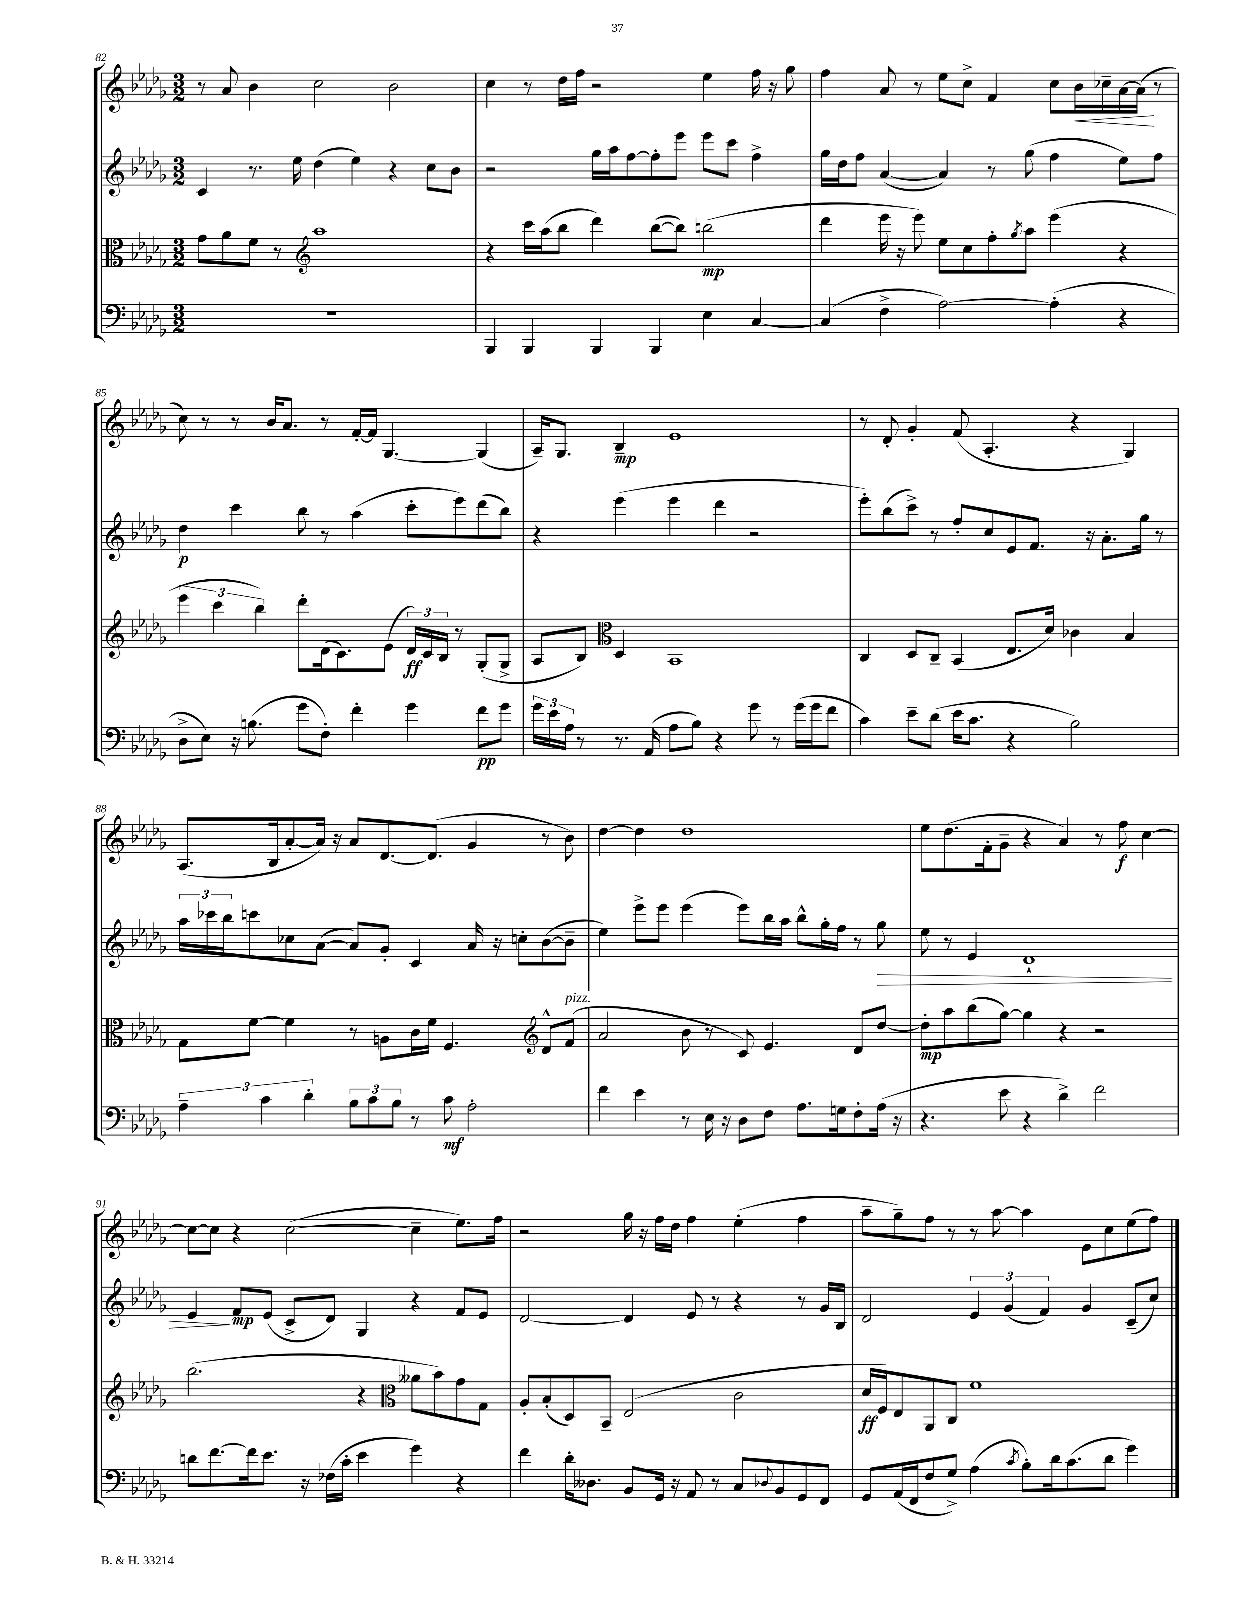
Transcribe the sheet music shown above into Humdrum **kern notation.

**kern	**dynam	**kern	**dynam	**kern	**dynam	**kern	**dynam
*part4	*part4	*part3	*part3	*part2	*part2	*part1	*part1
*staff4	*staff4	*staff3	*staff3	*staff2	*staff2	*staff1	*staff1
*clefF4	*	*clefC3	*	*clefG2	*	*clefG2	*
*k[b-e-a-d-g-]	*	*k[b-e-a-d-g-]	*	*k[b-e-a-d-g-]	*	*k[b-e-a-d-g-]	*
*M3/2	*	*M3/2	*	*M3/2	*	*M3/2	*
=82	=82	=82	=82	=82	=82	=82	=82
1.r	.	8g-\L	.	4c/	.	8r	.
.	.	8a-\	.	.	.	8a-/	.
.	.	8f\J	.	8.r	.	4b-\	.
.	.	8r	.	.	.	.	.
.	.	.	.	16ee-\	.	.	.
*	*	*clefG2	*	*	*	*	*
.	.	1aa-	.	(4dd-\	.	2cc\	.
.	.	.	.	4ee-\)	.	.	.
.	.	.	.	4r	.	2b-\	.
.	.	.	.	8cc\L	.	.	.
.	.	.	.	8b-\J	.	.	.
=83	=83	=83	=83	=83	=83	=83	=83
4BBB-/	.	4r	.	2r	.	4cc\	.
4BBB-/	.	16ccc\LL	.	.	.	8r	.
.	.	(16aa-\J	.	.	.	.	.
.	.	8bb-\J	.	.	.	16dd-\LL	.
.	.	.	.	.	.	16ff\JJ	.
4BBB-/	.	4ddd-\)	.	16gg-\LL	.	2r	.
.	.	.	.	16aa-\J	.	.	.
.	.	.	.	[8ff\	.	.	.
4BBB-/	.	([8bb-\L	.	8ff'\]	.	.	.
.	.	8bb-\J])	.	8eee-\J	.	.	.
4E-\	.	(2bbn\	mp	8eee-\L	.	4ee-\	.
.	.	.	.	8ccc\J	.	.	.
[4C/	.	.	.	4ff^\	.	16ff\	.
.	.	.	.	.	.	16r	.
.	.	.	.	.	.	8gg-\	.
=84	=84	=84	=84	=84	=84	=84	=84
(4C/]	.	4ddd-\	.	16gg-\LL	.	4ff\	.
.	.	.	.	16dd-\J	.	.	.
.	.	.	.	8ff\J	.	.	.
4F^\	.	16eee-\	.	([4a-/	.	8a-/	.
.	.	16r	.	.	.	.	.
.	.	8eee-\)	.	.	.	8r	.
[2A-\)	.	8ee-\L	.	4a-/])	.	8ee-\L	.
.	.	8cc\	.	.	.	8cc^\J	.
.	.	8ff'\	.	8r	.	4f/	.
.	.	8qgg-/	.	.	.	.	.
.	.	8aa-\J	.	(8gg-\	.	.	.
(4A-'\]	.	(4eee-\	.	4ff\	.	8cc\L	.
!	!	!	!	!	!	!	!LO:HP:b
.	.	.	.	.	.	16b-\L	<
.	.	.	.	.	.	16cc-X~\	.
4r	.	4r	.	8ee-\L)	.	[16a-\	.
.	.	.	.	.	.	(16a-\JJ]	.
.	.	.	.	8ff\J	.	8r	[
!!LO:LB:g=z
=85	=85	=85	=85	=85	=85	=85	=85
8D-^\L	.	6eee-\	.	4dd-\	p	8cc\)	.
8E-\J)	.	.	.	.	.	8r	.
.	.	6ccc\	.	.	.	.	.
16r	.	.	.	4ccc\	.	8r	.
(8.Bn\	.	.	.	.	.	.	.
.	.	6bb-\)	.	.	.	.	.
.	.	.	.	.	.	16b-/KL	.
.	.	.	.	.	.	8.a-/J	.
8g-\L	.	8ddd-'\L	.	8bb-\	.	.	.
8F'\J)	.	(16d-\k	.	8r	.	8r	.
.	.	8.c\)	.	.	.	.	.
4f'\	.	.	.	(4aa-\	.	[16f'/LL	.
.	.	.	.	.	.	16f/JJ]	.
.	.	(8e-\J	.	.	.	[4.G-/	.
4g-\	.	24d-/LL)	ff	8ccc'\L	.	.	.
.	.	24c/	.	.	.	.	.
.	.	24B-/JJ	.	.	.	.	.
.	.	8r	.	8eee-\)	.	.	.
8f\L	pp	(8G-'/L	.	(8ddd-\	.	(4G-/]	.
8g-\J	.	8G-^/J	.	8bb-\J)	.	.	.
=86	=86	=86	=86	=86	=86	=86	=86
24g-\LL	.	8A-/L	.	4r	.	16A-~/KL)	.
24e-\	.	.	.	.	.	.	.
.	.	.	.	.	.	8.G-/J	.
24A-\JJ	.	.	.	.	.	.	.
8r	.	8B-/J)	.	.	.	.	.
*	*	*clefC3	*	*	*	*	*
8.r	.	4D-/	.	(4eee-\	.	4B-~/	mp
(16AA-/	.	.	.	.	.	.	.
8A-\L	.	1BB-	.	4eee-\	.	1e-	.
8B-\J)	.	.	.	.	.	.	.
4r	.	.	.	4ddd-\	.	.	.
8g-\	.	.	.	2r	.	.	.
8r	.	.	.	.	.	.	.
(16g-\LL	.	.	.	.	.	.	.
16g-\J	.	.	.	.	.	.	.
8f\J	.	.	.	.	.	.	.
=87	=87	=87	=87	=87	=87	=87	=87
4c\)	.	4C/	.	8eee-'\L)	.	8r	.
.	.	.	.	(8bb-\	.	8d-'/	.
8e-~\L	.	8D-/L	.	8ccc^\J)	.	4g-'/	.
(8d-\J	.	8C~/J	.	8r	.	.	.
16e-\KL	.	(4BB-/	.	8ff'/L	.	(8f/	.
8.c\J	.	.	.	.	.	.	.
.	.	.	.	8cc/	.	4.A-'/	.
4r	.	8.E-/L	.	8e-/	.	.	.
.	.	.	.	8.f/J	.	.	.
.	.	16d-/Jk)	.	.	.	.	.
2B-\)	.	4c-X\	.	.	.	4r	.
.	.	.	.	16r	.	.	.
.	.	.	.	8.a-'\L	.	.	.
.	.	4B-/	.	.	.	4G-/)	.
.	.	.	.	16gg-\Jk	.	.	.
.	.	.	.	8r	.	.	.
!!LO:LB:g=z
=88	=88	=88	=88	=88	=88	=88	=88
6A-~\	.	8G-\L	.	24aa-\LL	.	(8.A-/L	.
.	.	.	.	24ccc-X\	.	.	.
.	.	.	.	24bb-\J	.	.	.
.	.	[8f\J	.	8cccn\	.	.	.
6c\	.	.	.	.	.	.	.
.	.	.	.	.	.	16B-/k	.
.	.	4f\]	.	8cc-X\	.	[8a-'/	.
6d-'\	.	.	.	.	.	.	.
.	.	.	.	([8a-\J	.	16a-/Jk])	.
.	.	.	.	.	.	16r	.
12B-\L	.	8r	.	8a-/L])	.	8a-/L	.
12c\	.	.	.	.	.	.	.
.	.	8An\L	.	8g-'/J	.	[8.d-/	.
12B-\J	.	.	.	.	.	.	.
8r	.	16c\L	.	4c/	.	.	.
.	.	16f\JJ	.	.	.	(8.d-/J]	.
8c\	mf	4.F/	.	.	.	.	.
2A-'\	.	.	.	16a-/	.	4g-/	.
.	.	.	.	16r	.	.	.
.	.	.	.	8ccn'\L	.	.	.
*	*	*clefG2	*	*	*	*	*
.	.	8d-^^/L	.	([8b-\	.	8r	.
!	!	!LO:TX:a:i:t=pizz.	!	!	!	!	!
.	.	(8f/J	.	8b-~\J]	.	8b-\)	.
=89	=89	=89	=89	=89	=89	=89	=89
4f\	.	2a-/	.	4ee-\)	.	[4dd-\	.
4e-\	.	.	.	8eee-^\L	.	4dd-\]	.
.	.	.	.	8eee-\J	.	.	.
8r	.	8b-\	.	(4eee-\	.	1dd-	.
16E-\	.	8r	.	.	.	.	.
16r	.	.	.	.	.	.	.
8D-\L	.	8c/)	.	8eee-\L)	.	.	.
8F\J	.	4.e-/	.	16bb-\L	.	.	.
.	.	.	.	16aa-\JJ	.	.	.
8.A-\L	.	.	.	8bb-^^\L	.	.	.
.	.	.	.	16gg-'\L	.	.	.
16Gn\k	.	.	.	16ff\JJ	.	.	.
8F'\	.	8d-/L	.	8r	.	.	.
!	!	!	!	!	!LO:HP:b	!	!
(16A-\Jk	.	[8dd-/J	.	8gg-\	>	.	.
16r	.	.	.	.	.	.	.
=90	=90	=90	=90	=90	=90	=90	=90
4.r	.	8dd-'\L]	mp	8ee-\	.	8ee-\L	.
.	.	8aa-\	.	8r	.	(8.dd-\	.
.	.	(8bb-\	.	4e-/	.	.	.
.	.	.	.	.	.	16f'\k	.
8e-\	.	[8gg-\J)	.	.	.	8g-~\J	.
4r	.	4gg-\]	.	1d-`	.	4r	.
4d-^\)	.	4r	.	.	.	4a-/)	.
2f\	.	2r	.	.	.	8r	.
.	.	.	.	.	.	8ff\	f
.	.	.	.	.	.	[4cc\	.
!!LO:LB:g=z
=91	=91	=91	=91	=91	=91	=91	=91
8dn\L	.	(2.bb-\	.	4e-/	.	8cc\L_	.
[8.f\	.	.	.	.	.	8cc\J]	.
.	.	.	.	8f/L	] mp	4r	.
16f\k]	.	.	.	.	.	.	.
8.e-\J	.	.	.	(8e-/J	.	.	.
.	.	.	.	8c^/L	.	([2cc\	.
16r	.	.	.	.	.	.	.
(16F-X\LL	.	.	.	8d-/J)	.	.	.
16c'\JJ	.	.	.	.	.	.	.
4e-\	.	4r	.	4G-/	.	.	.
*	*	*clefC3	*	*	*	*	*
4g-\)	.	8a--X\L	.	4r	.	4cc~\]	.
.	.	8b-\)	.	.	.	.	.
4r	.	8g-\	.	8f/L	.	8.ee-\L)	.
.	.	8G-\J	.	8e-/J	.	.	.
.	.	.	.	.	.	16ff\Jk	.
=92	=92	=92	=92	=92	=92	=92	=92
4f\	.	8A-'/L	.	[2d-/	.	2r	.
.	.	(8B-'/	.	.	.	.	.
16d-'\KL	.	8D-/)	.	.	.	.	.
8.D--X\J	.	.	.	.	.	.	.
.	.	8BB-~/J	.	.	.	.	.
8BB-/L	.	(2E-/	.	4d-/]	.	16gg-\	.
.	.	.	.	.	.	16r	.
16GG-/Jk	.	.	.	.	.	16ff\LL	.
16r	.	.	.	.	.	16dd-\JJ	.
8AA-/	.	.	.	8e-/	.	4ff\	.
8r	.	.	.	8r	.	.	.
8C/L	.	2c\	.	4r	.	(4ee-'\	.
8qqD-X/	.	.	.	.	.	.	.
8BB-/	.	.	.	.	.	.	.
8GG-/	.	.	.	8r	.	4ff\	.
8FF/J	.	.	.	16g-/LL	.	.	.
.	.	.	.	16B-/JJ	.	.	.
=93	=93	=93	=93	=93	=93	=93	=93
8GG-/L	.	16d-/LL	ff	2d-/	.	8aa-~\L	.
.	.	16F/J)	.	.	.	.	.
(16AA-/L	.	8E-/	.	.	.	8gg-~\)	.
16FF/J	.	.	.	.	.	.	.
8F/	.	8AA-/	.	.	.	8ff\J	.
8G-^/J)	.	8C/J	.	.	.	8r	.
(4A-\	.	1f	.	6e-/	.	8r	.
.	.	.	.	.	.	[8aa-\	.
.	.	.	.	(6g-/	.	.	.
8qc/	.	.	.	.	.	.	.
8B-'\L)	.	.	.	.	.	4aa-\]	.
.	.	.	.	6f/)	.	.	.
16d-\k	.	.	.	.	.	.	.
(8.c\	.	.	.	.	.	.	.
.	.	.	.	4g-/	.	8e-\L	.
8d-\J	.	.	.	.	.	8cc\	.
4g-\)	.	.	.	(8c~/L	.	(8ee-\	.
.	.	.	.	8cc/J)	.	8ff\J)	.
==	==	==	==	==	==	==	==
*-	*-	*-	*-	*-	*-	*-	*-
